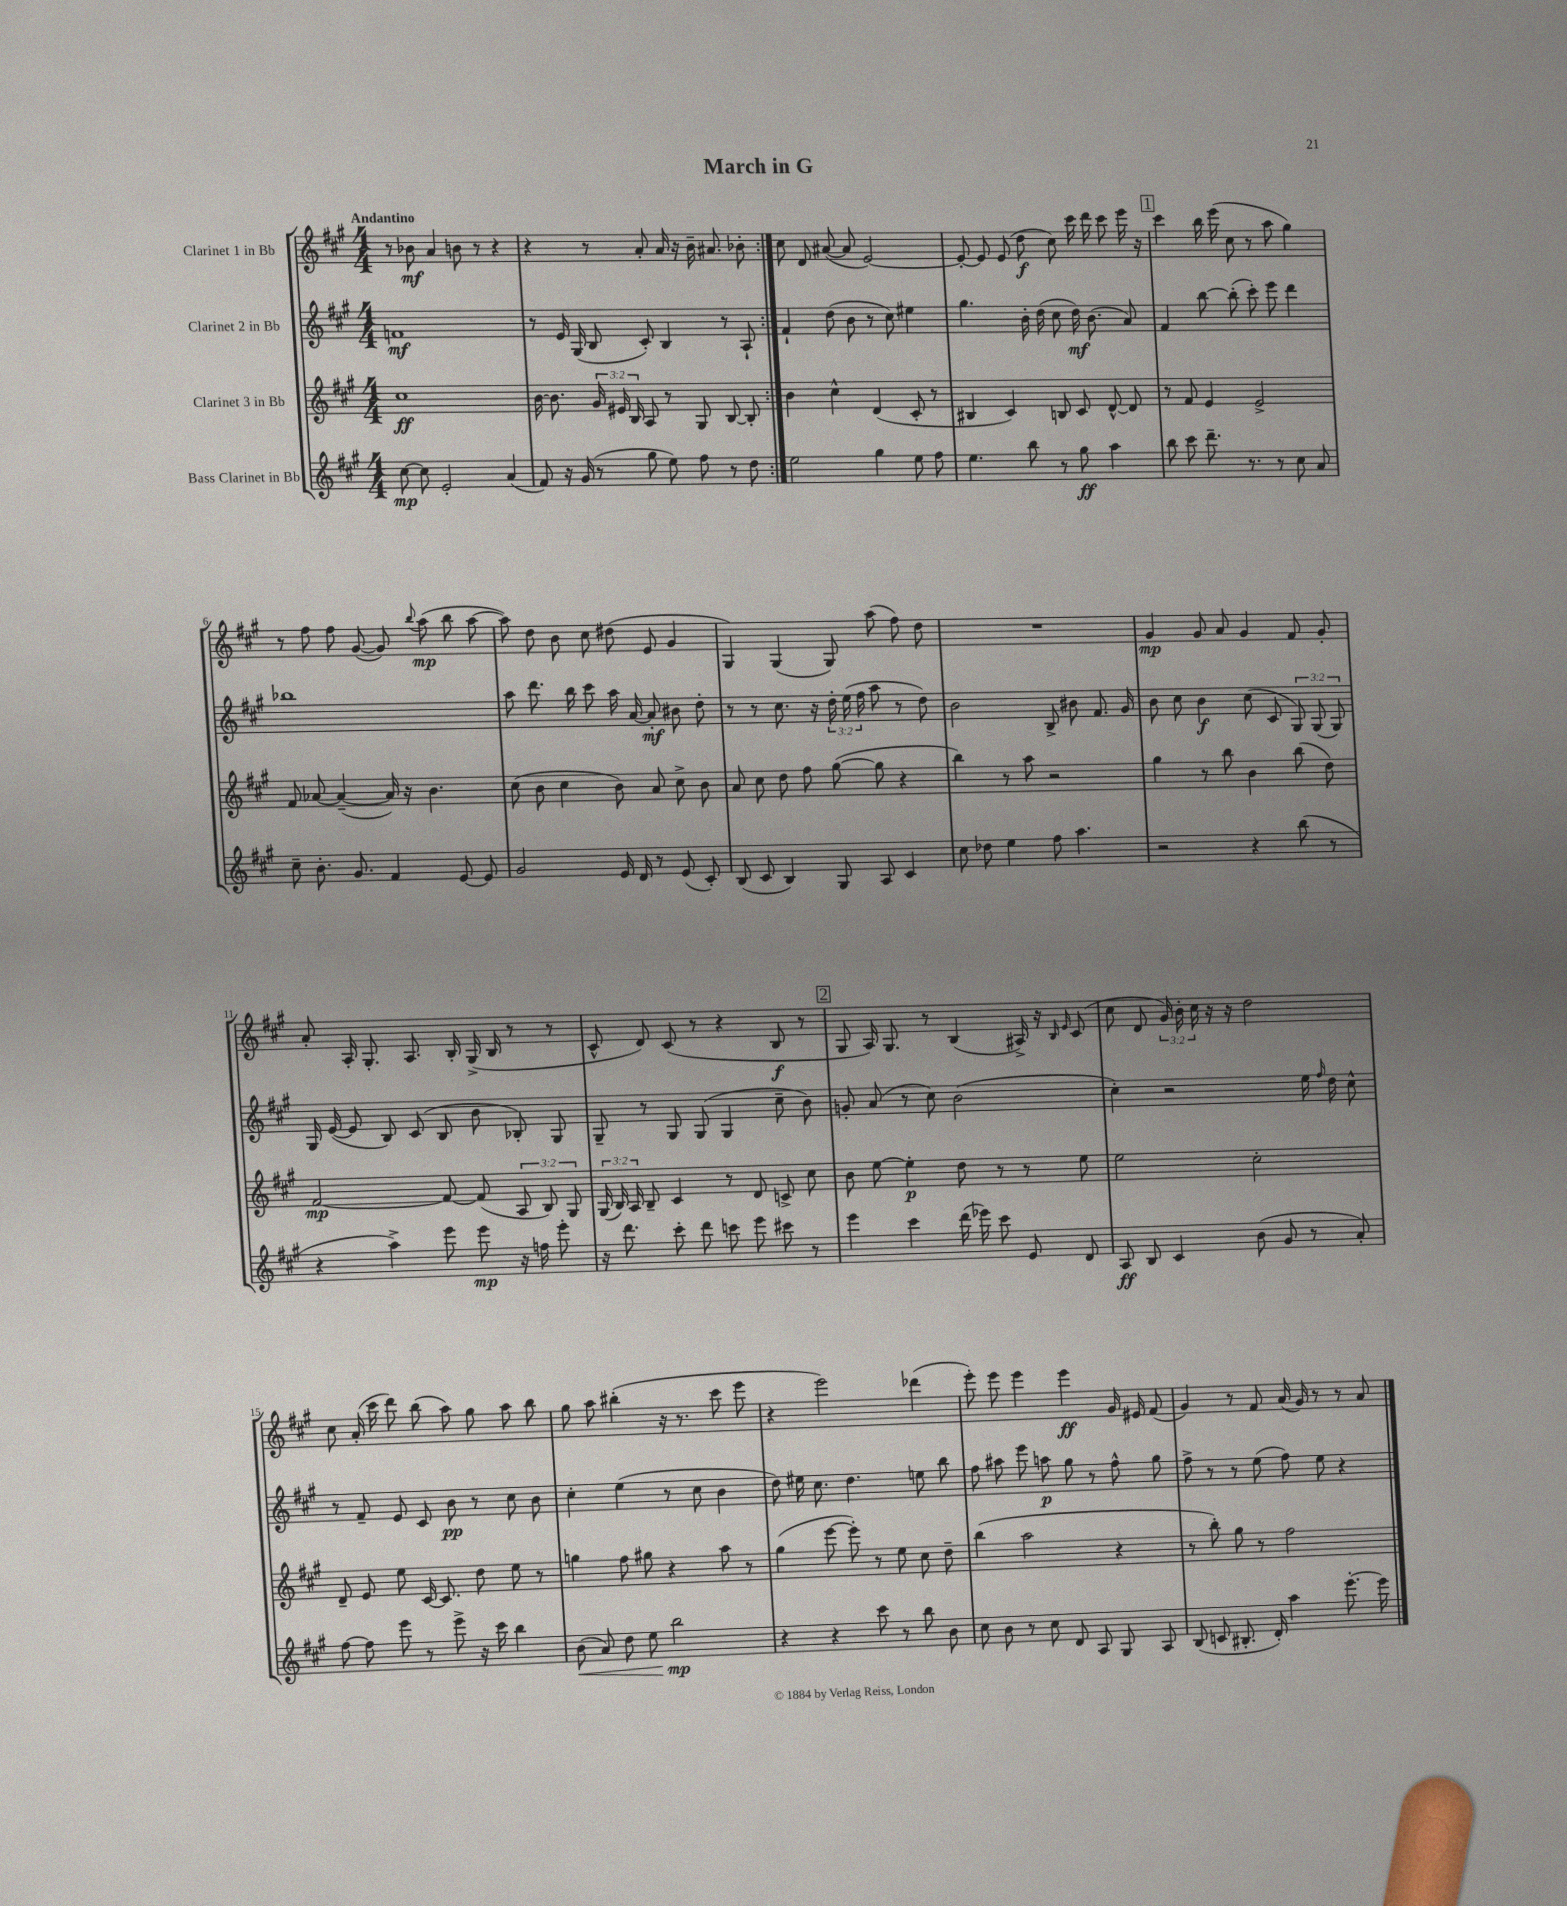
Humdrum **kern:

**kern	**kern	**kern	**kern
*staff4	*staff3	*staff2	*staff1
*clefG2	*clefG2	*clefG2	*clefG2
*k[f#c#g#]	*k[f#c#g#]	*k[f#c#g#]	*k[f#c#g#]
*M4/4	*M4/4	*M4/4	*M4/4
[8cc#	1cc#	1f	8r
8cc#]	.	.	8b-
2e'	.	.	4a
.	.	.	8b
.	.	.	8r
(4a	.	.	4r
=	=	=	=
8f#)	[16b	8r	4r
.	8.b]	.	.
16r	.	16e	.
(16g#	.	(16G#	.
8r	24g#	8B	8r
.	24e#	.	.
.	24B	.	.
8gg#	8A	8c#')	8a'
8ee)	8r	4B	16a
.	.	.	16r
8ff#	8G#	.	16b~
.	.	.	8.a#
8r	[8B	8r	.
8dd	8B']	8A`	8b-'
=:|!	=:|!	=:|!	=:|!
2ee	4b	4f#`	8cc#
.	.	.	8d
.	4cc#^^	(8dd	([8a#
.	.	8b	8a#]
4gg#	(4d	8r	[2e)
.	.	8cc#)	.
8ee	8c#'	4ee#	.
8ff#	8r	.	.
=	=	=	=
4.ee	4B#	4.gg#	8e'_
.	.	.	8e]
.	4c#)	.	(8e
8bb	.	16b'	8dd
.	.	(16dd	.
8r	8B	8cc#	8cc#)
8gg#	8c#	16dd)	16ccc#
.	.	(8.b	16ddd
4aa	[8d^^	.	8ccc#
.	8d]	8a)	16eee
.	.	.	16r
=	=	=	=
8bb	8r	4f#	4ccc#
8ccc#	8f#	.	.
8.ddd~	4e	[8bb	16bb
.	.	.	(16eee
.	.	(8bb']	8cc#
8.r	.	.	.
.	2e^	8ccc#')	8r
8r	.	8eee	8aa
8cc#	.	4ddd	4gg#)
8a	.	.	.
=	=	=	=
8cc#~	8f#	1bb-	8r
8.b'	[8a-	.	8ff#
.	(4a-~_	.	8ff#
8.g#	.	.	.
.	.	.	([8g#
4f#	16a-])	.	8g#])
.	16r	.	.
.	.	.	8qqbb
.	4.b	.	(8aa
[8e	.	.	8bb
8e]	.	.	[8aa
=	=	=	=
2g#	(8cc#	8aa	8aa])
.	8b	8.ddd	8dd
.	4cc#	.	8b
.	.	16bb	.
.	.	8ccc#	8cc#
16e	8b)	16aa	(8dd#
16d	.	[16a	.
8r	8a	8a']	8e
(8e	8cc#^	8b#	4g#
8c#')	8b	8dd'	.
=	=	=	=
(8B	8a	8r	4G#)
8c#	8cc#	8r	.
4B)	8dd	8.cc#	(4G#
.	8ff#	.	.
.	.	16r	.
8G#	([8gg#	24dd'	8G#)
.	.	(24ee	.
.	.	24ff#	.
8A	8gg#]	8aa	(8aa
4c#	4r	8r	8ff#)
.	.	8dd)	8dd
=	=	=	=
8cc#	4bb)	2b	1r
8dd-	.	.	.
4ee	8r	.	.
.	8aa	.	.
8ff#	2r	8B^	.
4.aa	.	8b#	.
.	.	8.f#	.
.	.	16g#	.
=	=	=	=
2r	4gg#	8b	4g#
.	.	8cc#	.
.	8r	4b	8g#
.	8bb	.	8a
4r	4b	(8cc#	4g#
.	.	8c#	.
(8bb	(8bb	12G#)	8f#
.	.	(12G#	.
8r	8dd)	.	8g#'
.	.	12G#)	.
=	=	=	=
4r	[2f#	16G#	8a'
.	.	([16e	.
.	.	8e]	16A'
.	.	.	8.G#'
4aa^)	.	8B)	.
.	.	(8c#	8.A
8eee	8f#_	8B	.
.	.	.	16B'
8eee	(8f#]	8b	(16G#^
.	.	.	16B
16r	12A	8B-')	8r
16ff	.	.	.
.	12B)	.	.
8eee'	.	8G#	8r
.	12G#	.	.
=	=	=	=
16r	(24G#	8G#~	8c#^^
.	24B)	.	.
8.ddd	.	.	.
.	24A	.	.
.	8B~	8r	8d)
8ccc#'	4c#	8G#	(8c#
8ddd	.	(8G#	8r
8ccc	8r	4G#	4r
8eee	8d	.	.
8ccc#	8c^	8cc#~	8B
8r	8cc#	8b)	8r
=	=	=	=
4eee	8b	8g'	8G#
.	[8ee	(8a	16A)
.	.	.	8.G#
4ccc#	4ee']	8r	.
.	.	8cc#)	8r
(16ddd	8dd	(2b	(4B
16eee-)	.	.	.
8ccc#	8r	.	.
8e	8r	.	16A#^)
.	.	.	16r
.	.	.	16qqB
.	.	.	16qqe
8d	8ee	.	(8c#
=	=	=	=
8A	2ee	4cc#')	8cc#
8B	.	.	8d
4c#	.	2r	24g#)
.	.	.	24b'
.	.	.	24cc#
.	.	.	16r
.	.	.	16r
(8b	2cc#'	.	2dd
8g#	.	.	.
8r	.	16ee	.
.	.	16qqff#	.
.	.	16dd	.
8a')	.	8cc#^^	.
=	=	=	=
[8ff#	8d~	8r	8cc#
8ff#]	8e	8f#~	(16a'
.	.	.	16ccc#
8eee	8ee	8e	8ddd)
8r	[16c#	8c#	(8bb
.	8.c#]	.	.
8eee^	.	8b	8aa)
16r	8dd	8r	8gg#
16ccc#	.	.	.
4bb	8ee	8cc#	8aa
.	8r	8b	8bb
=	=	=	=
(8b	4gg	4cc#'	8gg#
8a)	.	.	8aa
8dd	8ff#	(4ee	(4bb#'
8ee	8gg#	.	.
2bb	4r	8r	16r
.	.	.	8.r
.	.	8cc#	.
.	8aa	4b	8ccc#
.	8r	.	8eee
=	=	=	=
4r	(4gg#	8dd)	4r
.	.	16ee#	.
.	.	8.cc#	.
4r	[8eee	.	2eee)
.	8eee'])	4.dd	.
8ccc#	8r	.	.
8r	8ee	.	.
8bb	8cc#	8ee	(4ddd-
8b	8dd~	8bb	.
=	=	=	=
8cc#	(4bb	8ff#	8eee')
8b	.	8aa#	8eee
8r	2aa	8eee	4eee
8cc#	.	8aa	.
8d	.	8gg#	4eee
8A	.	8r	.
8G#	4r	8ff#^^	16g#
.	.	.	16e#
8A	.	8gg#	(8f#
=	=	=	=
(8B	8r	8ff#^	4g#)
8c	8bb')	8r	.
8.B#'	8gg#	8r	8r
.	8r	(8ee	8f#
16d')	.	.	.
4aa	2ff#	8ff#)	(16a
.	.	.	16g#)
.	.	8ee	8r
[8.eee'	.	4r	8r
.	.	.	8a
16eee]	.	.	.
==	==	==	==
*-	*-	*-	*-
